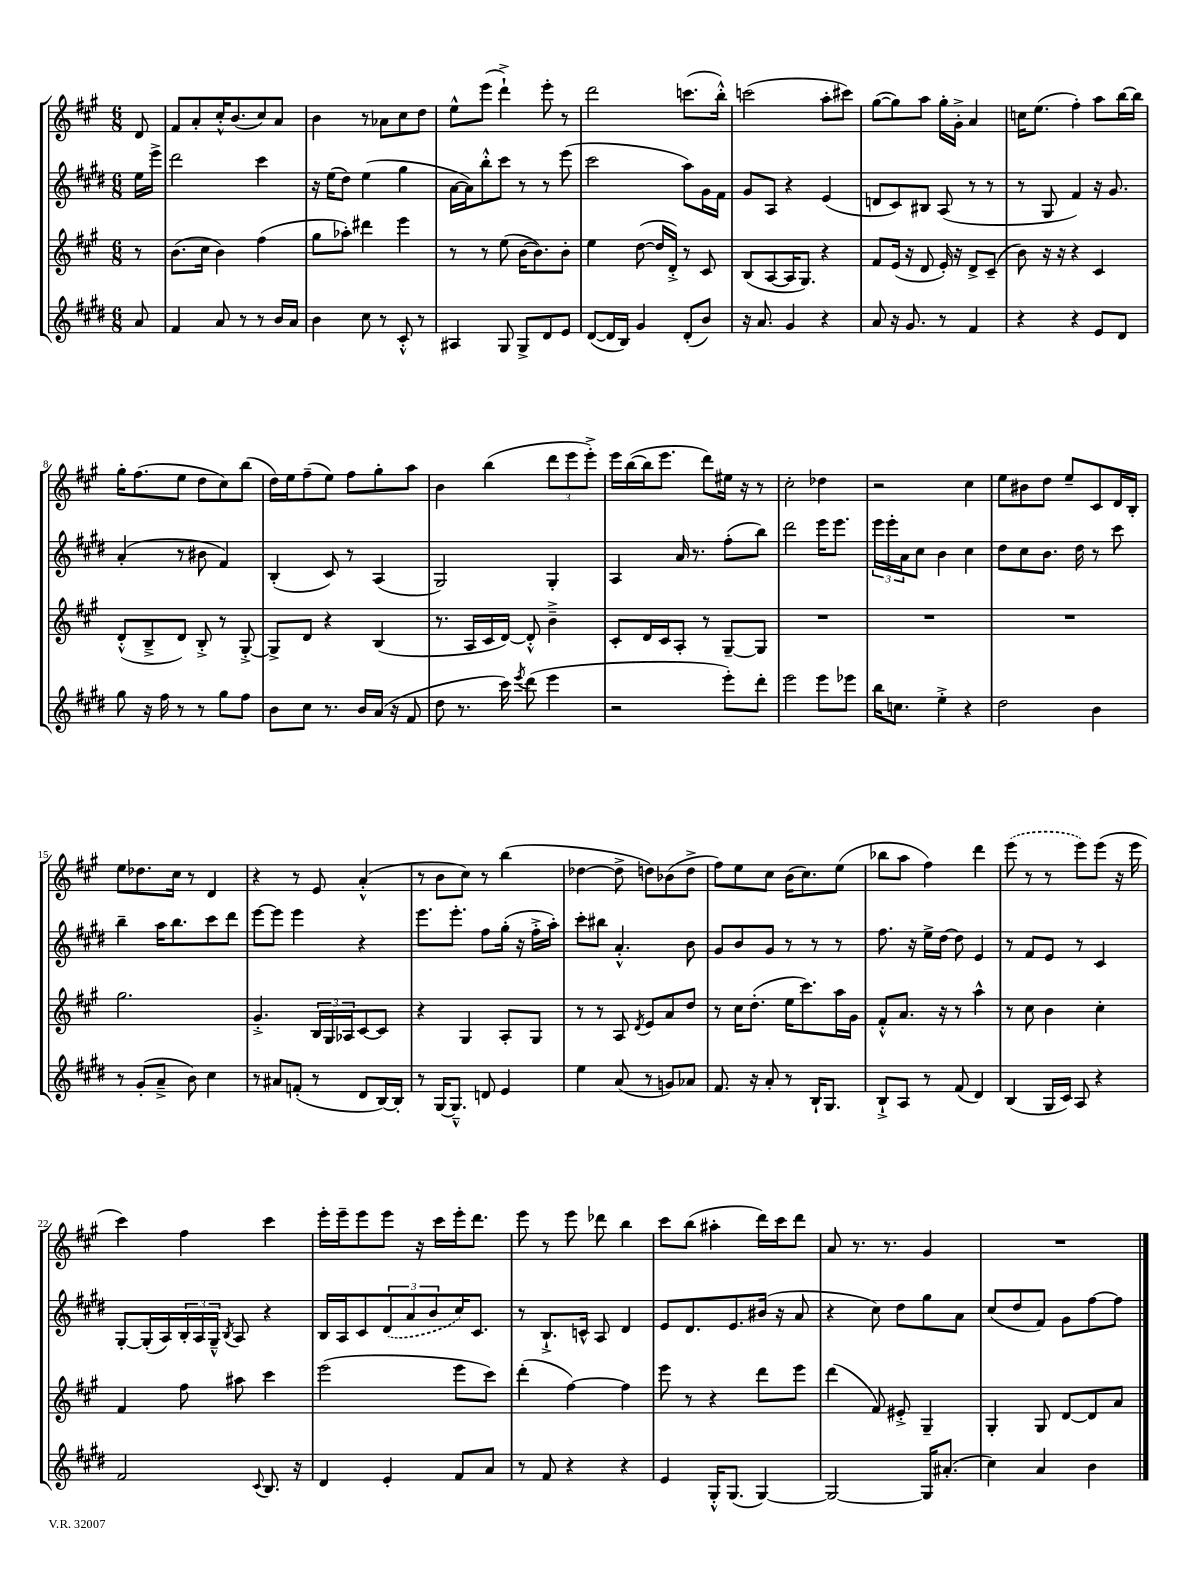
<<
\new StaffGroup <<
\new Staff = "s0" {
    \clef treble \key a \major \numericTimeSignature \time 6/8 \partial 8
    d'8 |
    fis'8 a'8-. cis''16-.-^ b'8.( cis''8) a'8 |
    b'4 r8 aes'8 cis''8 d''8 |
    e''8-^ e'''8( d'''4-!->) e'''8-. r8 |
    d'''2 c'''8.( b''16-.-^) |
    c'''2( a''8-. cis'''8) |
    gis''8~( gis''8) a''8 gis''16-. gis'16-.-> a'4 |
    c''16 e''8.( fis''4-.) a''8 b''16~ b''16 |
    gis''16-. fis''8.( e''8 d''8 cis''8) b''8( |
    d''16) e''16 fis''8--( e''8) fis''8 gis''8-. a''8 |
    b'4 b''4( \tuplet 3/2 { d'''8 e'''8 e'''8-.->) } |
    e'''16 b''16~( b''16 e'''8. d'''8) eis''16 r16 r8 |
    cis''2-. des''4 |
    r2 cis''4 |
    e''8 bis'8 d''8 e''8-- cis'8 d'16 b16-. |
    e''8 des''8. cis''16 r8 d'4 |
    r4 r8 e'8 a'4-.-^( |
    r8 b'8 cis''8) r8 b''4( |
    des''4~ des''8-> d''8) bes'8( d''8-> |
    fis''8) e''8 cis''8 b'16( cis''8.) e''8( |
    bes''8 a''8 fis''4) d'''4 |
    \once \slurDashed e'''8( r8 r8 e'''8) e'''8( r16 e'''16 |
    cis'''4) fis''4 cis'''4 |
    e'''16-. e'''16-- e'''8 e'''8 r16 cis'''16 e'''16-. d'''8. |
    e'''8 r8 e'''8 des'''8 b''4 |
    cis'''8 b''8( ais''4-. d'''16) cis'''16 d'''8 |
    a'8 r8. r8. gis'4 |
    R2. \bar "|." |
}
\new Staff = "s1" {
    \clef treble \key e \major \numericTimeSignature \time 6/8 \partial 8
    e''16 e'''16-> |
    dis'''2 cis'''4 |
    r16 e''16( dis''8) e''4( gis''4 |
    a'16~ a'16) b''8-.-^ cis'''8 r8 r8 e'''8( |
    cis'''2 a''8) gis'16 fis'16 |
    gis'8 a8 r4 e'4( |
    d'8 cis'8) bis8 a8( r8 r8 |
    r8 gis8 fis'4) r16 gis'8. |
    a'4-.( r8 bis'8 fis'4) |
    b4-.( cis'8) r8 a4( |
    gis2) gis4-. |
    a4 a'16 r8. fis''8-.( b''8) |
    dis'''2 e'''16 e'''8. |
    \tuplet 3/2 { e'''16 e'''16-. a'16 } cis''8 b'4 cis''4 |
    dis''8 cis''8 b'8. dis''16 r8 cis'''8 |
    b''4-- a''16 b''8. cis'''8 dis'''8 |
    e'''8~ e'''8 e'''4 r4 |
    e'''8. e'''8.-. fis''8 gis''16-.( r16 fis''16-.-> a''16-.) |
    cis'''8-. bis''8 a'4.-.-^ b'8 |
    gis'8 b'8 gis'8 r8 r8 r8 |
    fis''8. r16 e''16-> dis''16~ dis''8 e'4 |
    r8 fis'8 e'8 r8 cis'4 |
    gis8~-. gis16-.( a16) \tuplet 3/2 { b16-. a16 gis16---^ } \acciaccatura { b8 } a8 r4 |
    b16 a16 cis'8 \tuplet 3/2 { \once \slurDashed dis'8( a'8 b'8 } cis''16) cis'8. |
    r8 b8.-!-> c'16-^ a8 dis'4 |
    e'8 dis'8. e'8. bis'16( r16 a'8 |
    r4 cis''8) dis''8 gis''8 a'8 |
    cis''8( dis''8 fis'8) gis'8 fis''8~ fis''8 \bar "|." |
}
\new Staff = "s2" {
    \clef treble \key a \major \numericTimeSignature \time 6/8 \partial 8
    r8 |
    b'8.( cis''16 b'4) fis''4( |
    gis''8 aes''8-.) dis'''4 e'''4 |
    r8 r8 e''8( b'16~ b'8.) b'8-. |
    e''4 d''8~( d''16 d'16-.->) r8 cis'8 |
    b8( a8~ a16 gis8.) r4 |
    fis'8 e'16( r16 d'8 e'16-.) r16 d'8-> cis'8--( |
    b'8) r16 r16 r4 cis'4 |
    d'8-.-^( b8---> d'8) b8-.-> r8 gis8~-.-> |
    gis8-> d'8 r4 b4( |
    r8. a16 cis'16 d'16~) d'8-.-^ b'4---> |
    cis'8-. d'16 cis'16 a8-. r8 gis8~-- gis8 |
    R2. |
    R2. |
    R2. |
    gis''2. |
    gis'4.-.-> \tuplet 3/2 { b16 gis16 aes16 } cis'8~ cis'8 |
    r4 gis4 a8-. gis8 |
    r8 r8 a8 \acciaccatura { d'8 } e'8 a'8 d''8 |
    r8 cis''16 d''8.-.( e''16 cis'''8.) a''16 gis'16 |
    fis'8-.-^ a'8. r16 r8 a''4-^ |
    r8 cis''8 b'4 cis''4-. |
    fis'4 fis''8 ais''8 cis'''4 |
    e'''2( e'''8 cis'''8) |
    d'''4-.( fis''4~) fis''4 |
    e'''8 r8 r4 d'''8 e'''8 |
    d'''4( fis'8) eis'8-.-> gis4-- |
    gis4-. gis8 d'8~ d'8 a'8 \bar "|." |
}
\new Staff = "s3" {
    \clef treble \key e \major \numericTimeSignature \time 6/8 \partial 8
    a'8 |
    fis'4 a'8 r8 r8 b'16 a'16 |
    b'4 cis''8 r8 cis'8-.-^ r8 |
    ais4 gis8 gis8-> dis'8 e'8 |
    dis'8~( dis'16 b16) gis'4 dis'8-.( b'8) |
    r16 a'8. gis'4 r4 |
    a'8 r16 gis'8. r8 fis'4 |
    r4 r4 e'8 dis'8 |
    gis''8 r16 fis''16 r8 r8 gis''8 fis''8 |
    b'8 cis''8 r8. b'16 a'16( r16 fis'8 |
    dis''8 r8. cis'''16) \acciaccatura { e'''8 } dis'''8( e'''4 |
    r2 e'''8-.) dis'''8-. |
    e'''2 e'''8 ees'''8 |
    b''16 c''8. e''4-.-> r4 |
    dis''2 b'4 |
    r8 gis'8-.( a'8---> b'8) cis''4 |
    r8 ais'8 f'8-.( r8 dis'8 b16~) b16-. |
    r8 gis16~ gis8.---^ d'8 e'4 |
    e''4 a'8( r8 g'8) aes'8 |
    fis'8. r16 a'8-. r8 b16-! gis8. |
    b8-!-> a8 r8 fis'8( dis'4) |
    b4( gis16 cis'16) a8 r4 |
    fis'2 \appoggiatura { cis'8 } b8. r16 |
    dis'4 e'4-. fis'8 a'8 |
    r8 fis'8 r4 r4 |
    e'4 gis16-.-^ gis8.( gis4~) |
    gis2~ gis16 ais'8.-.( |
    cis''4) a'4 b'4 \bar "|." |
}
>>
>>
